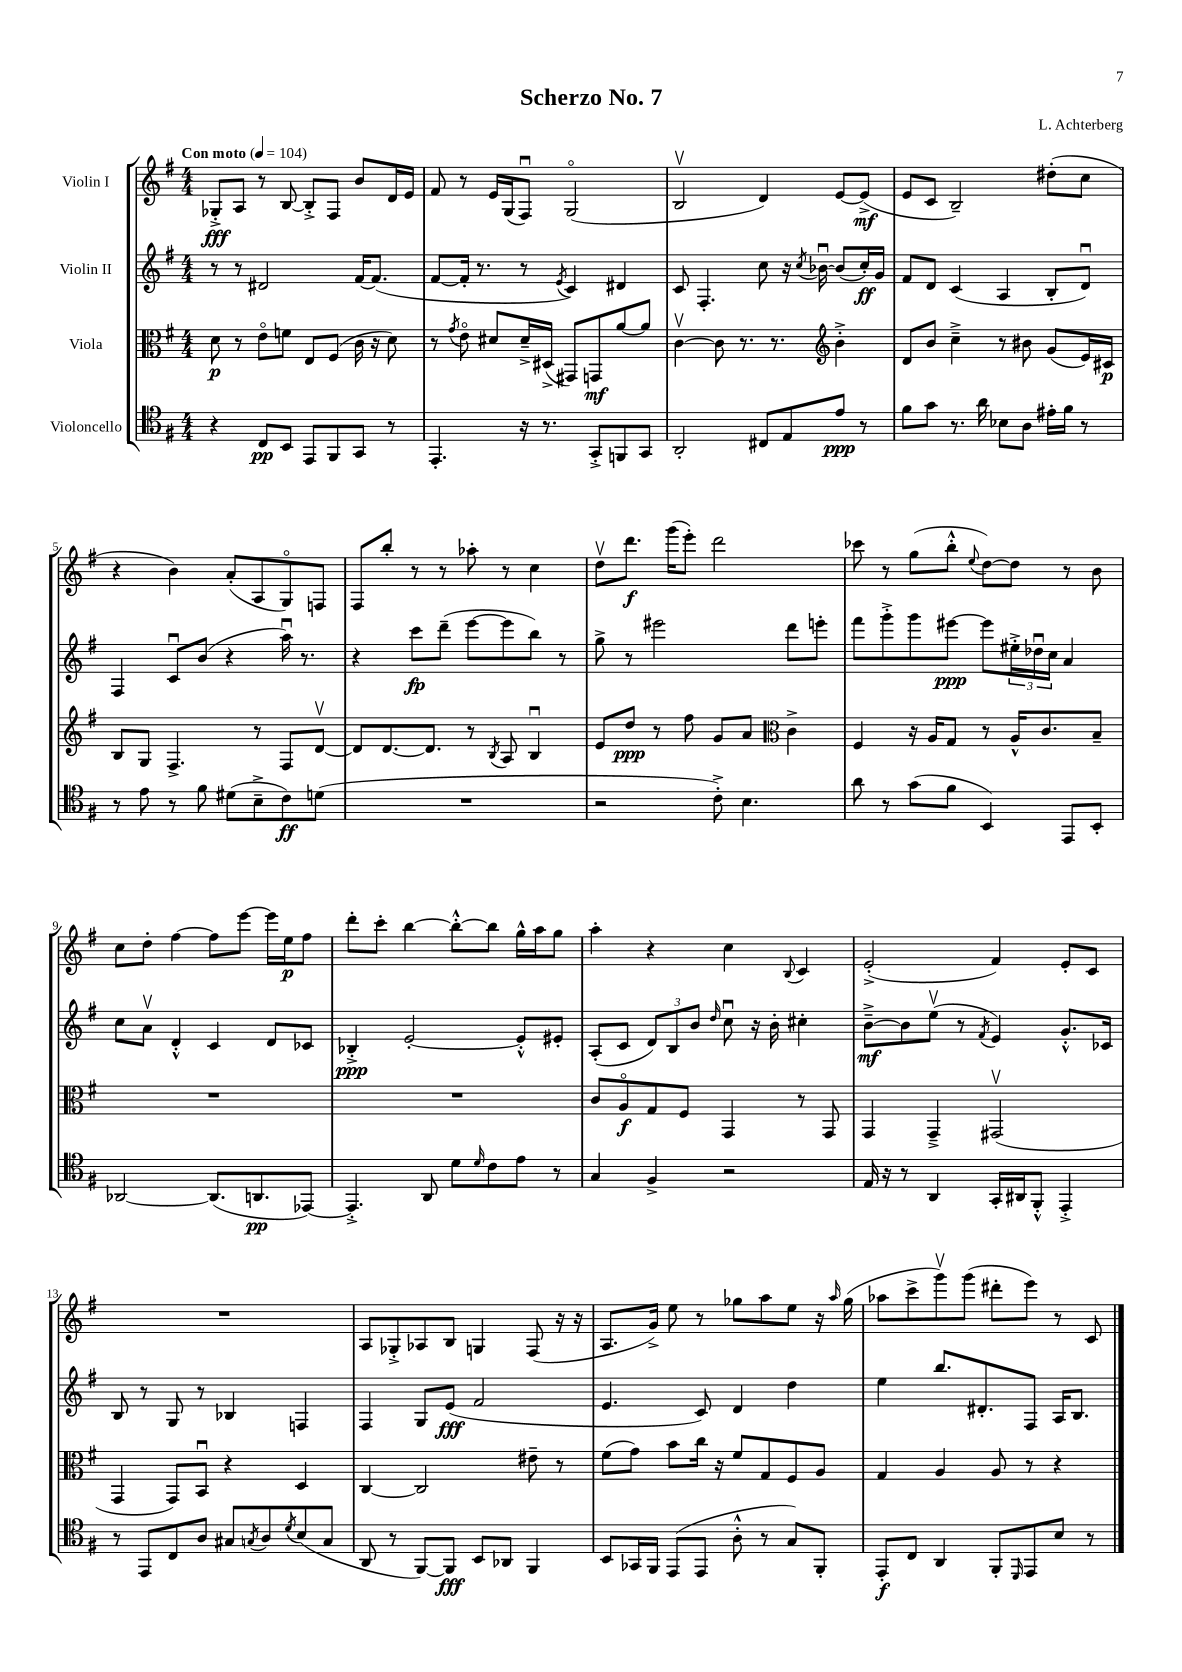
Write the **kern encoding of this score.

**kern	**kern	**kern	**kern
*staff4	*staff3	*staff2	*staff1
*clefC4	*clefC3	*clefG2	*clefG2
*k[f#]	*k[f#]	*k[f#]	*k[f#]
*M4/4	*M4/4	*M4/4	*M4/4
*MM104	*MM104	*MM104	*MM104
4r	8d	8r	8G-'^
.	8r	8r	8A
8C	8eo	2d#	8r
8BB	8f	.	[8B
8EE	8E	.	8B'^]
8FF#	(8F#	.	8F#
8GG	16c	[16f#	8b
.	16r	(8.f#]	.
8r	8d)	.	16d
.	.	.	16e
=	=	=	=
4.EE'	8r	[8f#	8f#
.	8qg	.	.
.	8eo	16f#']	8r
.	.	8.r	.
.	8d#	.	16e
.	.	.	(16G
16r	16d#~^	8r	8F#u)
8.r	(16D#^	.	.
.	.	8qe	.
.	8GG#)	4c)	(2Go
8GG'^	8GG	.	.
8FF	[8a	4d#	.
8GG	8a]	.	.
=	=	=	=
2AA'	[4cv	8c	2Bv
.	.	4.F#'	.
.	8c]	.	.
.	8.r	.	.
8C#	.	8cc	4d)
.	8.r	.	.
8E	.	16r	.
.	.	8qcc	.
.	.	[16b-u	.
*	*clefG2	*	*
8e	4b'^	(8b-]	[8e
8r	.	16cc')	(8e^]
.	.	16g	.
=	=	=	=
8f#	8d	8f#	8e
8g	8b	8d	8c
8.r	4cc~^	(4c	2B~)
16a	.	.	.
8B-	8r	4A	.
8A	8b#	.	.
16e#'	(8g	8B'	(8dd#'
16f#	.	.	.
8r	16e)	8du)	8cc
.	16c#	.	.
=	=	=	=
8r	8B	4F#	4r
8e	8G	.	.
8r	4.F#^	8cu	4b)
8f#	.	(8b	.
(8d#	.	4r	(8a'
8B~^	8r	.	8A
8c)	8F#	16aau)	8Go)
.	.	8.r	.
(8d	[8dv	.	8F
=	=	=	=
1r	8d]	4r	8F#
.	[8.d	.	8bb'
.	.	8ccc	8r
.	8.d]	.	.
.	.	(8ddd~	8r
.	8r	[8eee	8aa-'
.	8qB	.	.
.	8A	8eee]	8r
.	4Bu	8bb)	4cc
.	.	8r	.
=	=	=	=
2r	8e	8gg^	8ddv
.	8dd	8r	8.ddd
.	8r	2eee#	.
.	.	.	(16ggg
.	8ff#	.	8eee')
8c'^)	8g	.	2ddd
4.B	8a	.	.
*	*clefC3	*	*
.	4c^	8ddd	.
.	.	8eee'	.
=	=	=	=
8a	4F#	8fff#	8ccc-
8r	.	8ggg'^	8r
(8g	16r	8ggg	(8gg
.	16A	.	.
8f#	8G	[8eee#	8bb'^^
.	.	.	8qqee
4BB)	8r	8eee#]	[8dd)
.	16A^^	24ee#'^	8dd]
.	.	24dd-u	.
.	8.c	.	.
.	.	24cc	.
8EE	.	4a	8r
8BB'	8B~	.	8b
=	=	=	=
[2AA-	1r	8cc	8cc
.	.	8av	8dd'
.	.	4d'^^	[4ff#
(8.AA-]	.	4c	8ff#]
.	.	.	[8eee
8.AA	.	.	.
.	.	8d	16eee]
.	.	.	16ee
[8EE-)	.	8c-	8ff#
=	=	=	=
4.EE-'^]	1r	4B-'^	8ddd'
.	.	.	8ccc'
.	.	[2e'	[4bb
8AA	.	.	.
8d	.	.	8bb'^^_
16qqd	.	.	.
8c	.	.	8bb]
8e	.	8e'^^]	16gg^^
.	.	.	16aa
8r	.	8e#'	8gg
=	=	=	=
4G	8c	(8A'	4aa'
.	8Ao	8c	.
4F#^	8G	12d)	4r
.	.	12B	.
.	8F#	.	.
.	.	12b	.
.	.	16qqdd	.
2r	4GG	8ccu	4cc
.	.	16r	.
.	.	16b'	.
.	.	.	8qqB
.	8r	4cc#'	4c
.	8GG	.	.
=	=	=	=
16E	4GG	[8b~^	(2e'^
16r	.	.	.
8r	.	8b]	.
4AA	4GG~^	(8eev	.
.	.	8r	.
.	.	8qf#	.
16GG'	(2GG#v	4e)	4f#)
16AA#	.	.	.
8FF#'^^	.	.	.
4EE'^	.	8.g'^^	8e'
.	.	.	8c
.	.	16c-	.
=	=	=	=
8r	4GG	8B	1r
8EE	.	8r	.
8C	8GG)	8G	.
8A	8BBu	8r	.
8G#	4r	4B-	.
8qG	.	.	.
8A	.	.	.
8qd	.	.	.
(8B	4D	4F	.
8G	.	.	.
=	=	=	=
8AA	[4C	4F#	8A
8r	.	.	8G-'^
[8FF#)	2C]	8G	8A-
8FF#]	.	(8e	8B
8BB	.	2f#	4G
8AA-	.	.	.
4FF#	8e#~	.	(8F#
.	8r	.	16r
.	.	.	16r
=	=	=	=
8BB	(8f#	4.e	8.A
16GG-	8g)	.	.
16FF#	.	.	16g^)
(8EE	8b	.	8ee
8EE	16cc	8c)	8r
.	16r	.	.
8A'^^	8f#	4d	8gg-
8r	8G	.	8aa
8G)	8F#	4dd	8ee
8FF#'	8A	.	16r
.	.	.	16qqaa
.	.	.	(16gg-
=	=	=	=
8EE'	4G	4ee	8aa-
8C	.	.	8ccc^
4AA	4A	8.bb	8gggv)
.	.	.	(8ggg
.	.	8.d#'	.
8FF#'	8A	.	8ddd#'
16qqDD	.	.	.
8EE	8r	8F#	8eee)
8B	4r	16A	8r
.	.	8.B	.
8r	.	.	8c
==	==	==	==
*-	*-	*-	*-
